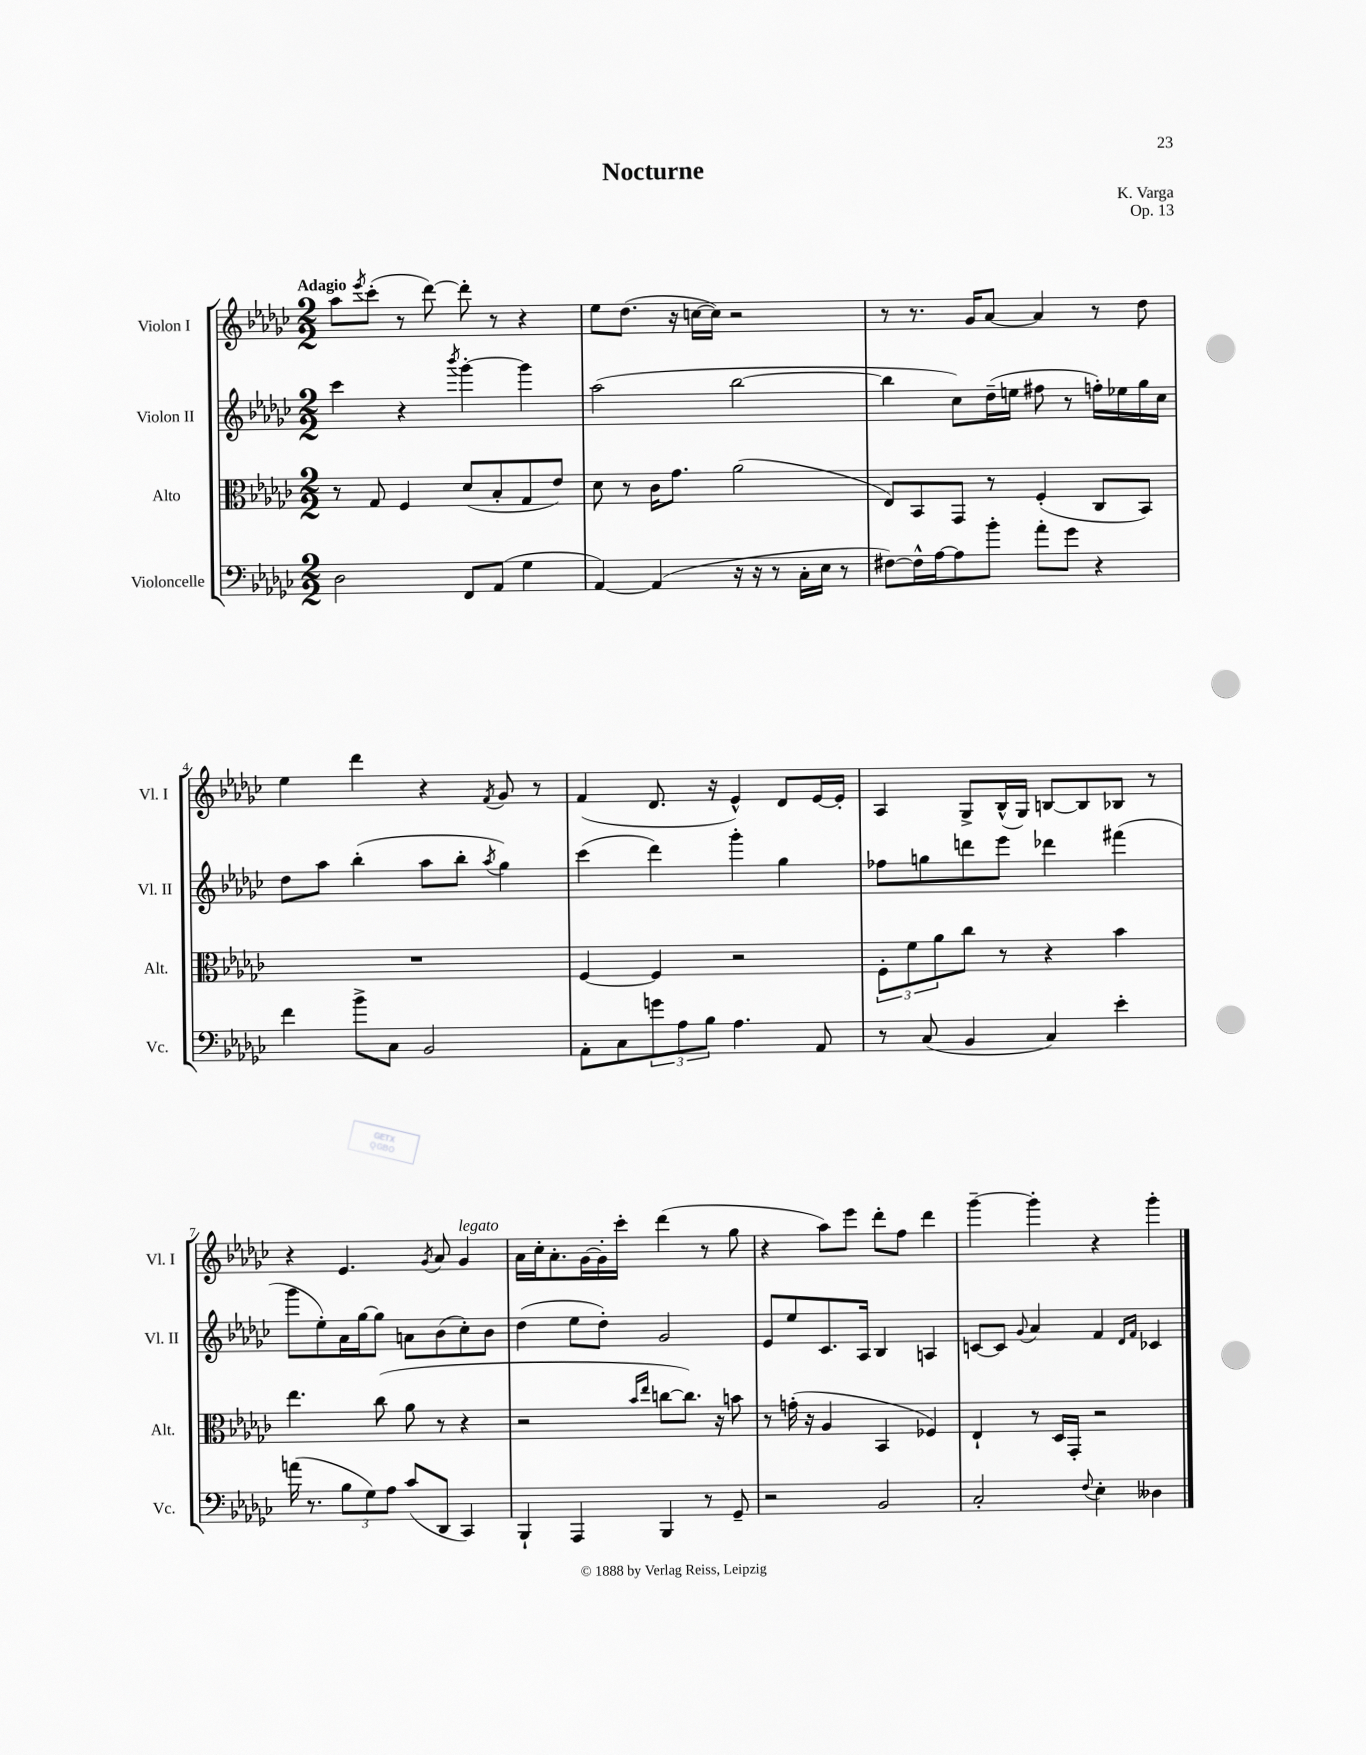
\header { title = "Nocturne" composer = "K. Varga" opus = "Op. 13" }
<<
\new StaffGroup <<
\new Staff = "s0" \with { instrumentName = "Violon I" shortInstrumentName = "Vl. I" } {
    \clef treble \key ges \major \numericTimeSignature \time 2/2 \tempo "Adagio"
    aes''8 \acciaccatura { ees'''8 } ces'''8-.( r8 des'''8~) des'''8-. r8 r4 |
    ees''8 des''8.( r16 c''16~ c''16) r2 |
    r8 r8. ges'16 aes'8~ aes'4 r8 des''8 |
    ees''4 des'''4 r4 \acciaccatura { f'8 } ges'8 r8 |
    f'4( des'8. r16 ees'4-^) des'8 ees'16~ ees'16-. |
    aes4 ges8-> bes16-^( ges16) b8~ b8 bes8 r8 |
    r4 ees'4. \acciaccatura { ges'8 } aes'8 ges'4^\markup { \italic "legato" } |
    aes'16 ces''16-. aes'8.-. ges'16~ ges'16-. ces'''16-. des'''4( r8 ges''8 |
    r4 aes''8) ees'''8 des'''8-. f''8 des'''4 |
    ges'''4~-- ges'''4-. r4 ges'''4-. \bar "|." |
}
\new Staff = "s1" \with { instrumentName = "Violon II" shortInstrumentName = "Vl. II" } {
    \clef treble \key ges \major \numericTimeSignature \time 2/2
    ces'''4 r4 \acciaccatura { bes'''8 } ges'''4~-. ges'''4 |
    aes''2( bes''2~ |
    bes''4 ces''8) des''16--( e''16 fis''8 r8 f''16-.) ees''16 ges''16 ces''16 |
    des''8 aes''8 bes''4-.( aes''8 bes''8-. \acciaccatura { aes''8 } ges''4) |
    ces'''4( des'''4) ges'''4-. ges''4 |
    fes''8 g''8 d'''8 ees'''8 des'''4 fis'''4( |
    ges'''8 ees''8-.) aes'16 ges''16~ ges''8 a'8 bes'8( ces''8-.) bes'8 |
    des''4( ees''8 des''8-.) ges'2 |
    ees'8 ees''8 ces'8. aes16 bes4 a4 |
    c'8~ c'8 \appoggiatura { ges'8 } aes'4 f'4 \grace { des'16 f'16 } ces'4 \bar "|." |
}
\new Staff = "s2" \with { instrumentName = "Alto" shortInstrumentName = "Alt." } {
    \clef alto \key ges \major \numericTimeSignature \time 2/2
    r8 ges8 f4 des'8( bes8-. ges8 ees'8) |
    des'8 r8 ces'16 ges'8. aes'2( |
    ees8) bes,8 ges,8 r8 f4-.( ces8 bes,8) |
    R1 |
    f4~ f4 r2 |
    \tuplet 3/2 { f8-. f'8 aes'8 } ces''8 r8 r4 bes'4 |
    ees''4. ces''8( aes'8 r8 r4 |
    r2 \grace { bes'16 ees''16 } c''8~ c''8.) r16 b'8 |
    r8 g'16-.( r16 aes4 bes,4 fes4) |
    ees4-! r8 des16 ges,16-. r2 \bar "|." |
}
\new Staff = "s3" \with { instrumentName = "Violoncelle" shortInstrumentName = "Vc." } {
    \clef bass \key ges \major \numericTimeSignature \time 2/2
    des2 f,8 aes,8( ges4 |
    aes,4~) aes,4( r16 r16 r8 ces16-. ees16 r8 |
    fis8~) fis16-^ aes16~ aes8 bes'8-. aes'8-. ges'8 r4 |
    f'4 bes'8-> ces8 bes,2 |
    aes,8-. ces8 \tuplet 3/2 { g'8 aes8 bes8 } aes4. aes,8 |
    r8 ces8( bes,4 ces4) ees'4-. |
    a'16( r8. \tuplet 3/2 { bes8 ges8) aes8 } ces'8( des,8 ces,4) |
    bes,,4-! aes,,4 bes,,4 r8 ges,8-- |
    r2 bes,2 |
    ces2-. \appoggiatura { f8 } ees4-. deses4 \bar "|." |
}
>>
>>
